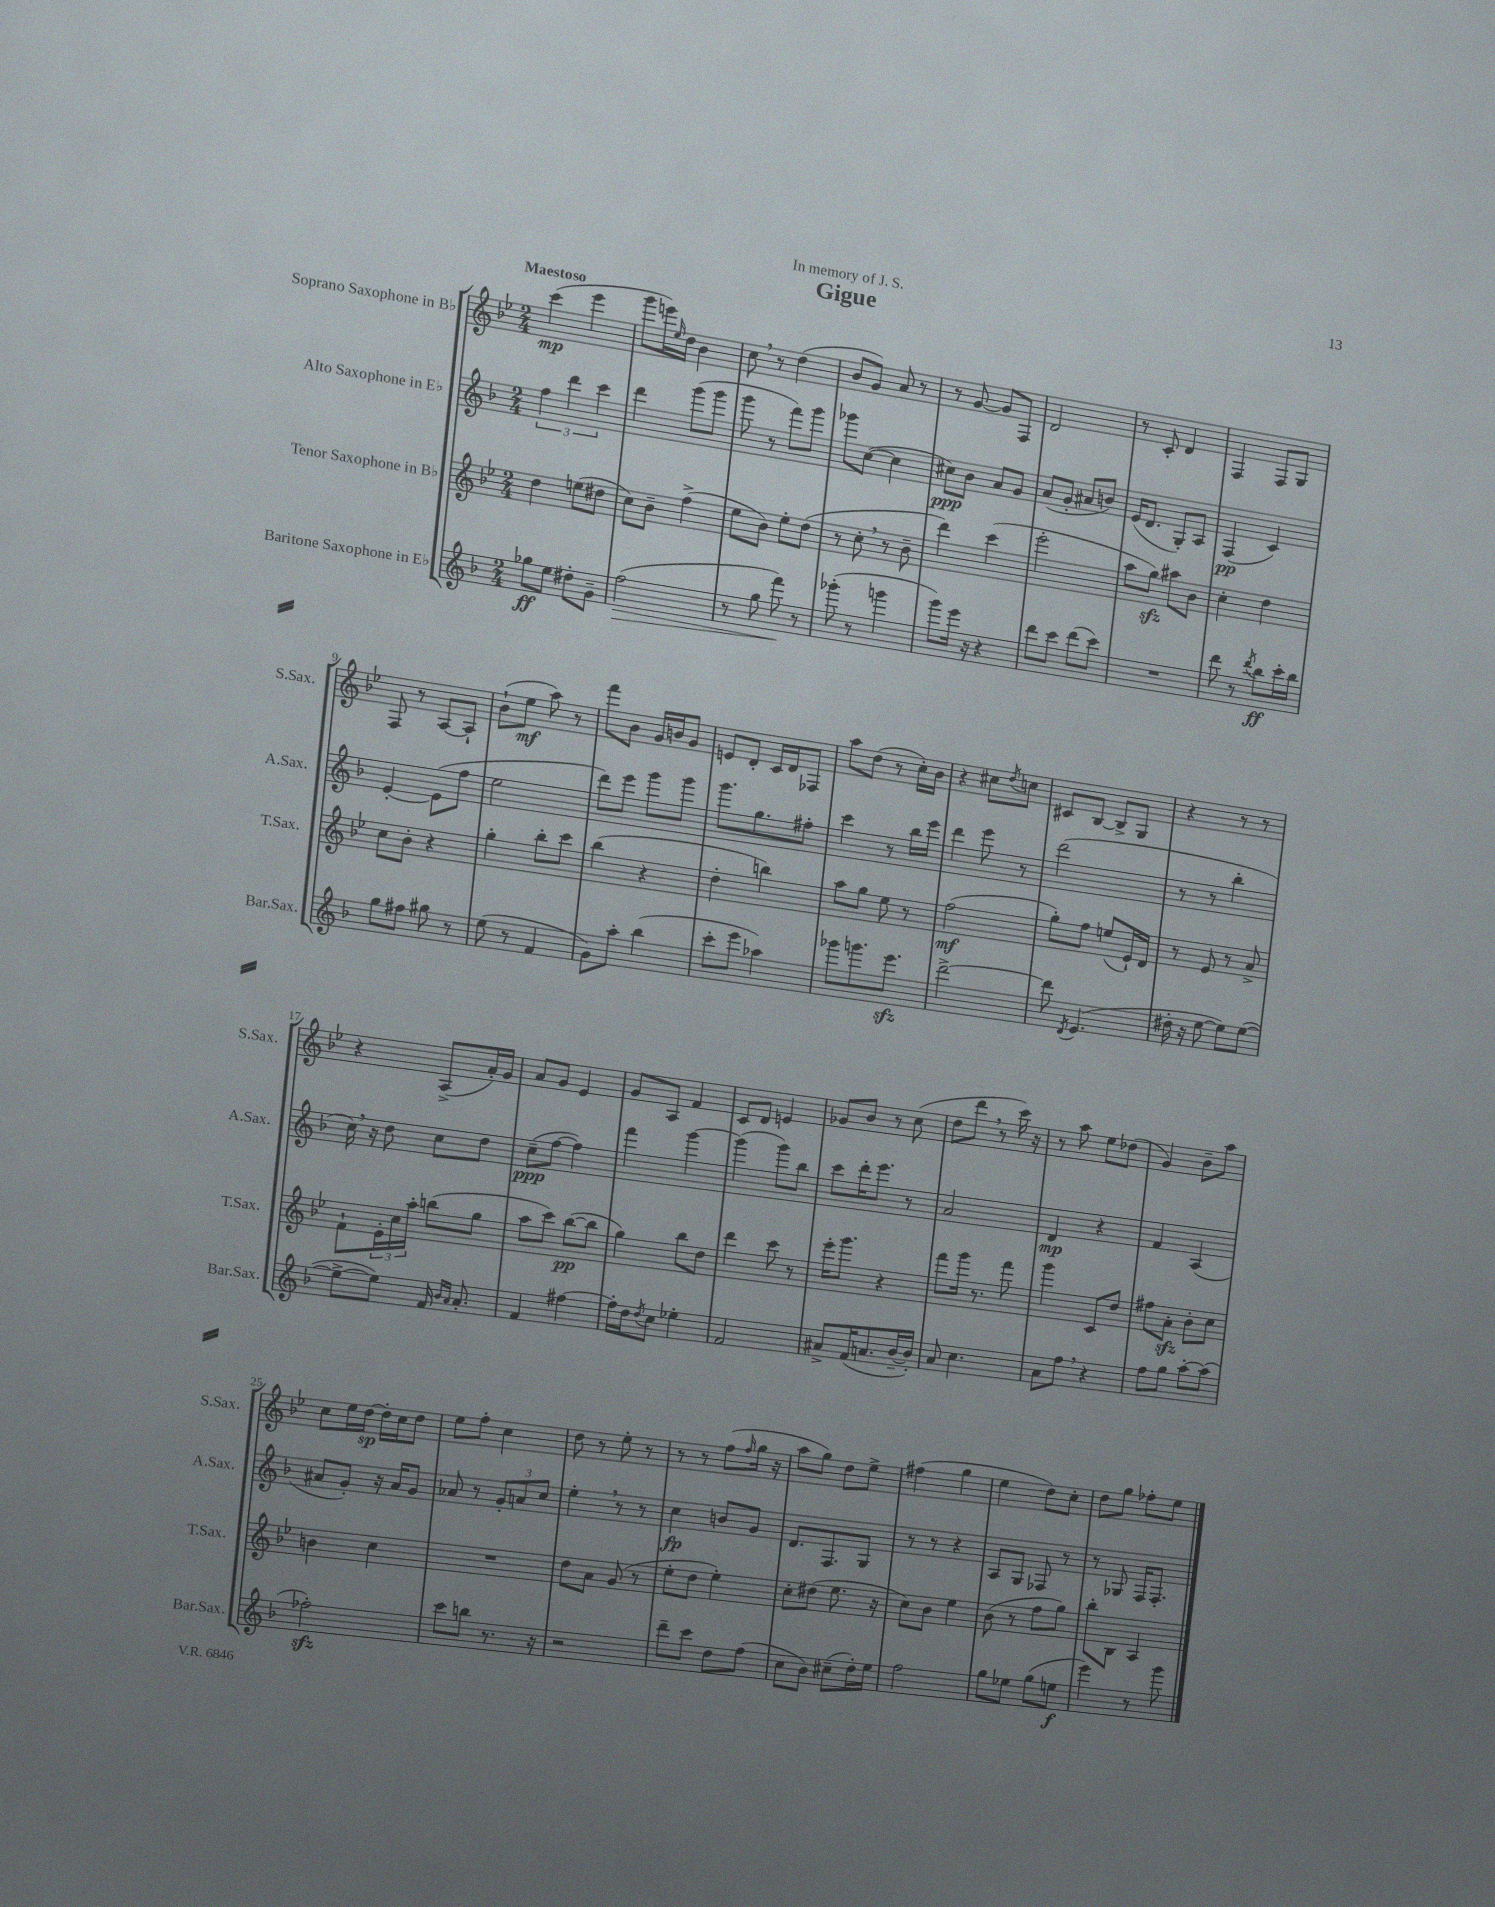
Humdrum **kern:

**kern	**kern	**kern	**kern
*staff4	*staff3	*staff2	*staff1
*clefG2	*clefG2	*clefG2	*clefG2
*k[b-]	*k[b-e-]	*k[b-]	*k[b-e-]
*M2/4	*M2/4	*M2/4	*M2/4
8gg-	4dd	6ff	(4ccc
8ee	.	.	.
.	.	6ddd	.
8dd#'	(8ee	.	4eee-
.	.	6ccc	.
8g~	8dd#	.	.
=	=	=	=
(2ff	8cc)	4ddd	8ggg
.	8b-~	.	16eee)
.	.	.	16qqee-
.	.	.	16dd
.	(4ff^	(8ggg	4b-
.	.	8ggg	.
=	=	=	=
8r	8ee-	8ggg	8cc
8gg	8b-)	8r	8r
8fff)	8ee-'	8fff)	(4dd
8r	(8dd	8ggg	.
=	=	=	=
(8ggg-'	8r	8ggg-	8b-
8r	8cc'	([8cc	8g)
4ggg	8r	4cc]	8a
.	8b-~	.	8r
=	=	=	=
8ggg)	4ddd)	8cc#)	8r
16eee	.	8b-	[8g
16r	.	.	.
4r	(4ccc	8a	8g]
.	.	8g	8F
=	=	=	=
8ddd	2eee-'	(8a	2d
8ccc	.	8g'	.
(8ddd	.	8a#	.
8ccc)	.	8b)	.
=	=	=	=
2r	8aa	(16e	8r
.	.	8.d	.
.	8gg)	.	8c'
.	8aa#	8G')	4d
.	8b-	8A	.
=	=	=	=
8ddd	4cc'	(4F	4F
8r	.	.	.
8qddd	.	.	.
8bb-	4dd	4c)	8F
16ccc'	.	.	8G
16bb-	.	.	.
=	=	=	=
8gg	8cc	[4e'	8F
8ff#	8b-'	.	8r
8gg#	4r	(8e]	[8A
8r	.	8ff	8A`]
=	=	=	=
(8ee	4gg'	2ee	(8b-`
8r	.	.	8ee-
4f	8bb-'	.	8aa)
.	8ccc	.	8r
=	=	=	=
8g)	(4bb-	8ddd)	8fff
8aa'	.	8eee	8b-
(4bb-	4r	8ggg	16g
.	.	.	16b
.	.	8ggg	8g
=	=	=	=
8ccc'	4dd'	8.ggg	8e
8eee	.	.	8d'
.	.	8.gg	.
4aa-)	4bb)	.	16c
.	.	.	16d
.	.	8ff#'	8F-
=	=	=	=
8ggg-	8aa	4ccc	8aa
8.ggg	8gg	.	(8dd
.	8ee-	8r	8r
8.eee	.	.	.
.	8r	16bb-	16cc')
.	.	16eee	16b-
=	=	=	=
[2ddd^	(2ff	4ddd	4r
.	.	8eee	8cc#
.	.	.	8qdd
.	.	8r	8cc
=	=	=	=
8ddd]	8gg')	(2ddd	8c#
8qd	.	.	.
(4.e	8ff	.	[8B-
.	(8ee	.	8B-^]
.	16e-`)	.	8G
.	16d	.	.
=	=	=	=
16dd#'	8r	8r	4r
16r	.	.	.
[8ee	8e-	8r	.
8ee])	8r	4bb-'	8r
([8ee	8a^	.	8r
=	=	=	=
8ee^_	8f`	16cc)	4r
.	.	16r	.
8ee])	24e-'	8dd	.
.	24cc	.	.
.	24aa'	.	.
16f	(8bb	8cc	(8A^
16qqb-	.	.	.
16qqa	.	.	.
8.a'	.	.	.
.	8gg	8dd	16a')
.	.	.	16g
=	=	=	=
4f	8aa	(8cc~	8a
.	8ccc)	[8ff	8g
[4ff#	([8bb-	4ff])	4e-
.	8bb-]	.	.
=	=	=	=
16ff#']	4gg)	4fff	8g
16dd	.	.	.
8qdd	.	.	.
8cc	.	.	8A
4ee-'	8bb-	[4ggg	4f
.	8dd	.	.
=	=	=	=
2f	4ddd	(4ggg]	8c
.	.	.	8d
.	8ccc	8ggg)	4e
.	8r	8bb-	.
=	=	=	=
8a#^	16eee-'	8ccc	8g-
.	8.ggg	.	.
(16f	.	16ddd'	8b-
8.a	.	8.eee	.
.	4r	.	8r
[16b-~	.	8r	(8cc
16b-'])	.	.	.
=	=	=	=
8a	8fff	2a	8dd
4.cc	16ggg	.	8ddd
.	8.r	.	.
.	.	.	8r
.	8fff	.	16ccc)
.	.	.	16r
=	=	=	=
8a	4ggg	4d	8r
8ff	.	.	8aa
4r	8c	4r	8ee-
.	8dd	.	(8dd-
=	=	=	=
8ff	8ff#	4f	4g)
8gg	8a'	.	.
[8aa'	8b-'	(4A	8b-~
(8aa]	8cc	.	8aa
=	=	=	=
2ff-')	4b	8a#	8cc
.	.	8g')	16ee-
.	.	.	[16dd
.	4cc	16r	16dd']
.	.	16a#	16cc
.	.	8g	8dd
=	=	=	=
8ccc	2r	8a-	8ee-
8bb	.	8r	8ff'
8.r	.	12g'	4cc
.	.	12a	.
.	.	12cc	.
16r	.	.	.
=	=	=	=
2r	8dd	4ee'	8dd
.	8a	.	8r
.	(8g	8r	8ee-'
.	8r	8r	8r
=	=	=	=
8ddd~	8ee-'	4cc	8r
8ccc	8dd	.	8r
8dd	4ee-')	8b	(8ff
.	.	.	16qqff
(8ff	.	8g	16gg
.	.	.	16r
=	=	=	=
8cc	8cc'	8.d	8aa
8b-)	(8dd#	.	8gg)
.	.	8.F	.
(8cc#~	8.ee-	.	8dd
16dd')	.	8G	8ee-^
16ee	16r	.	.
=	=	=	=
2ff	8cc)	8r	(4ff#
.	8b-	8r	.
.	4ee-	4r	4gg
=	=	=	=
8gg	(8b-	8A	4ee-
8ee-	8r	8G	.
(8gg	8ff	8F-	8dd)
8ee	8gg)	8r	8cc'
=	=	=	=
4eee)	8bb-'	8r	8dd
.	8B-	8G-	8gg
8r	4A	16F	8ff-'
.	.	8.F'	.
8ggg	.	.	8ee-
==	==	==	==
*-	*-	*-	*-
